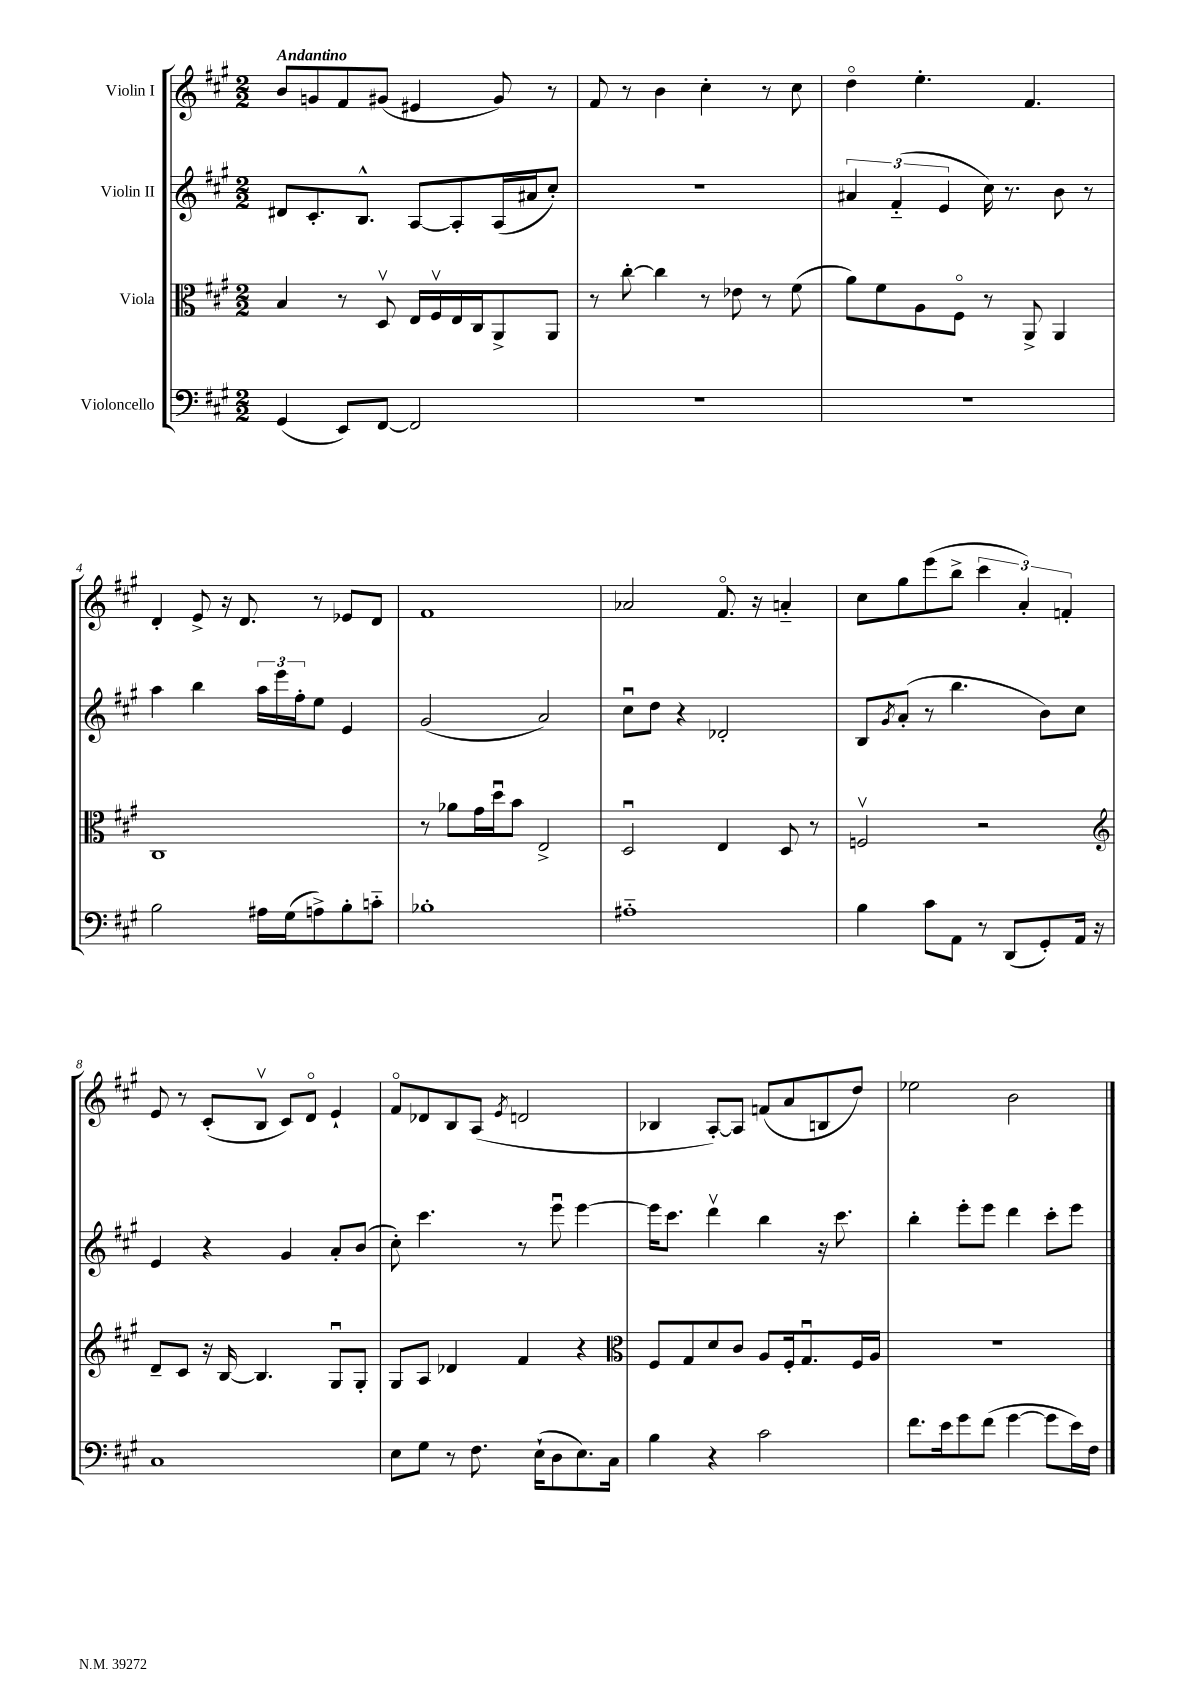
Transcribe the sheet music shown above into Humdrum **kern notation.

**kern	**kern	**kern	**kern
*staff4	*staff3	*staff2	*staff1
*clefF4	*clefC3	*clefG2	*clefG2
*k[f#c#g#]	*k[f#c#g#]	*k[f#c#g#]	*k[f#c#g#]
*M2/2	*M2/2	*M2/2	*M2/2
(4GG#/	4B/	8d#/L	8b/L
.	.	8.c#'/	8g/
8EE/L)	8r	.	8f#/
.	.	8.B^^/J	.
[8FF#/J	8Dv/	.	(8g#/J
2FF#/]	16E/LL	[8A/L	4e#/
.	16F#v/	.	.
.	16E/	8A'/]	.
.	16C#/J	.	.
.	8AA^/	(16A/L	8g#/)
.	.	16a#/J	.
.	8AA/J	8cc#'/J)	8r
=	=	=	=
1r	8r	1r	8f#/
.	[8cc#'\	.	8r
.	4cc#\]	.	4b\
.	8r	.	4cc#'\
.	8e-\	.	.
.	8r	.	8r
.	(8f#\	.	8cc#\
=	=	=	=
1r	8a\L)	6a#/	4ddo\
.	8f#\	.	.
.	.	(6f#'~/	.
.	8A\	.	4.ee'\
.	.	6e/	.
.	8F#o\J	.	.
.	8r	16cc#\)	.
.	.	8.r	.
.	8AA^/	.	4.f#/
.	4AA/	8b\	.
.	.	8r	.
=	=	=	=
2B\	1C#	4aa\	4d'/
.	.	4bb\	8e^/
.	.	.	16r
.	.	.	8.d/
16A#\LL	.	24aa\LL	.
.	.	24eee\	.
(16G#\J	.	.	.
.	.	24ff#'\J	.
8A^\)	.	8ee\J	8r
8B'\	.	4e/	8e-/L
8c'~\J	.	.	8d/J
=	=	=	=
1B-'	8r	(2g#/	1f#
.	8a-\L	.	.
.	16g#\L	.	.
.	16ddu\J	.	.
.	8b\J	.	.
.	2E^/	2a/)	.
=	=	=	=
1A#'~	2Du/	8cc#u\L	2a-/
.	.	8dd\J	.
.	.	4r	.
.	4E/	2d-'/	8.f#o/
.	.	.	16r
.	8D/	.	4a'~/
.	8r	.	.
=	=	=	=
4B\	2Fv/	8B/L	8cc#\L
.	.	8qg#/	.
.	.	(8a'/J	8gg#\
8c#\L	.	8r	(8eee\
8AA\J	.	4.bb\	8bb^\J
8r	2r	.	6ccc#\
(8DD/L	.	.	.
.	.	.	6a'/)
8GG#'/)	.	8b\L)	.
.	.	.	6f'/
16AA/Jk	.	8cc#\J	.
16r	.	.	.
=	=	=	=
*	*clefG2	*	*
1C#	8d~/L	4e/	8e/
.	8c#/J	.	8r
.	16r	4r	(8c#'/L
.	[16B/	.	.
.	4.B/]	.	8Bv/J
.	.	4g#/	8c#/L)
.	.	.	8do/J
.	8G#u/L	8a'/L	4e`/
.	8G#'/J	(8b/J	.
=	=	=	=
8E\L	8G#/L	8cc#'\)	8f#o/L
8G#\J	8A/J	4.ccc#\	8d-/
8r	4d-/	.	8B/
8.F#\	.	.	(8A/J
.	.	.	8qe/
.	4f#/	8r	2d/
(16E`\LK	.	.	.
8D\	.	8eeeu\	.
8.E\)	4r	[4eee\	.
16C#\Jk	.	.	.
=	=	=	=
*	*clefC3	*	*
4B\	8F#/L	16eee\]LK	4B-/
.	.	8.ccc#\J	.
.	8G#/	.	.
4r	8d/	4dddv\	[8A'/L)
.	8c#/J	.	8A/]J
2c#\	8A/L	4bb\	(8f/L
.	16F#'/k	.	8a/
.	8.G#u/	.	.
.	.	16r	8B/
.	.	8.ccc#\	.
.	16F#/L	.	8dd/J)
.	16A/JJ	.	.
=	=	=	=
8.f#\L	1r	4bb'\	2ee-\
16e\k	.	.	.
8g#\	.	8eee'\L	.
(8f#\J	.	8eee\J	.
[4g#\	.	4ddd\	2b\
8g#\]L	.	8ccc#'\L	.
16e\L)	.	8eee\J	.
16F#\JJ	.	.	.
==	==	==	==
*-	*-	*-	*-
